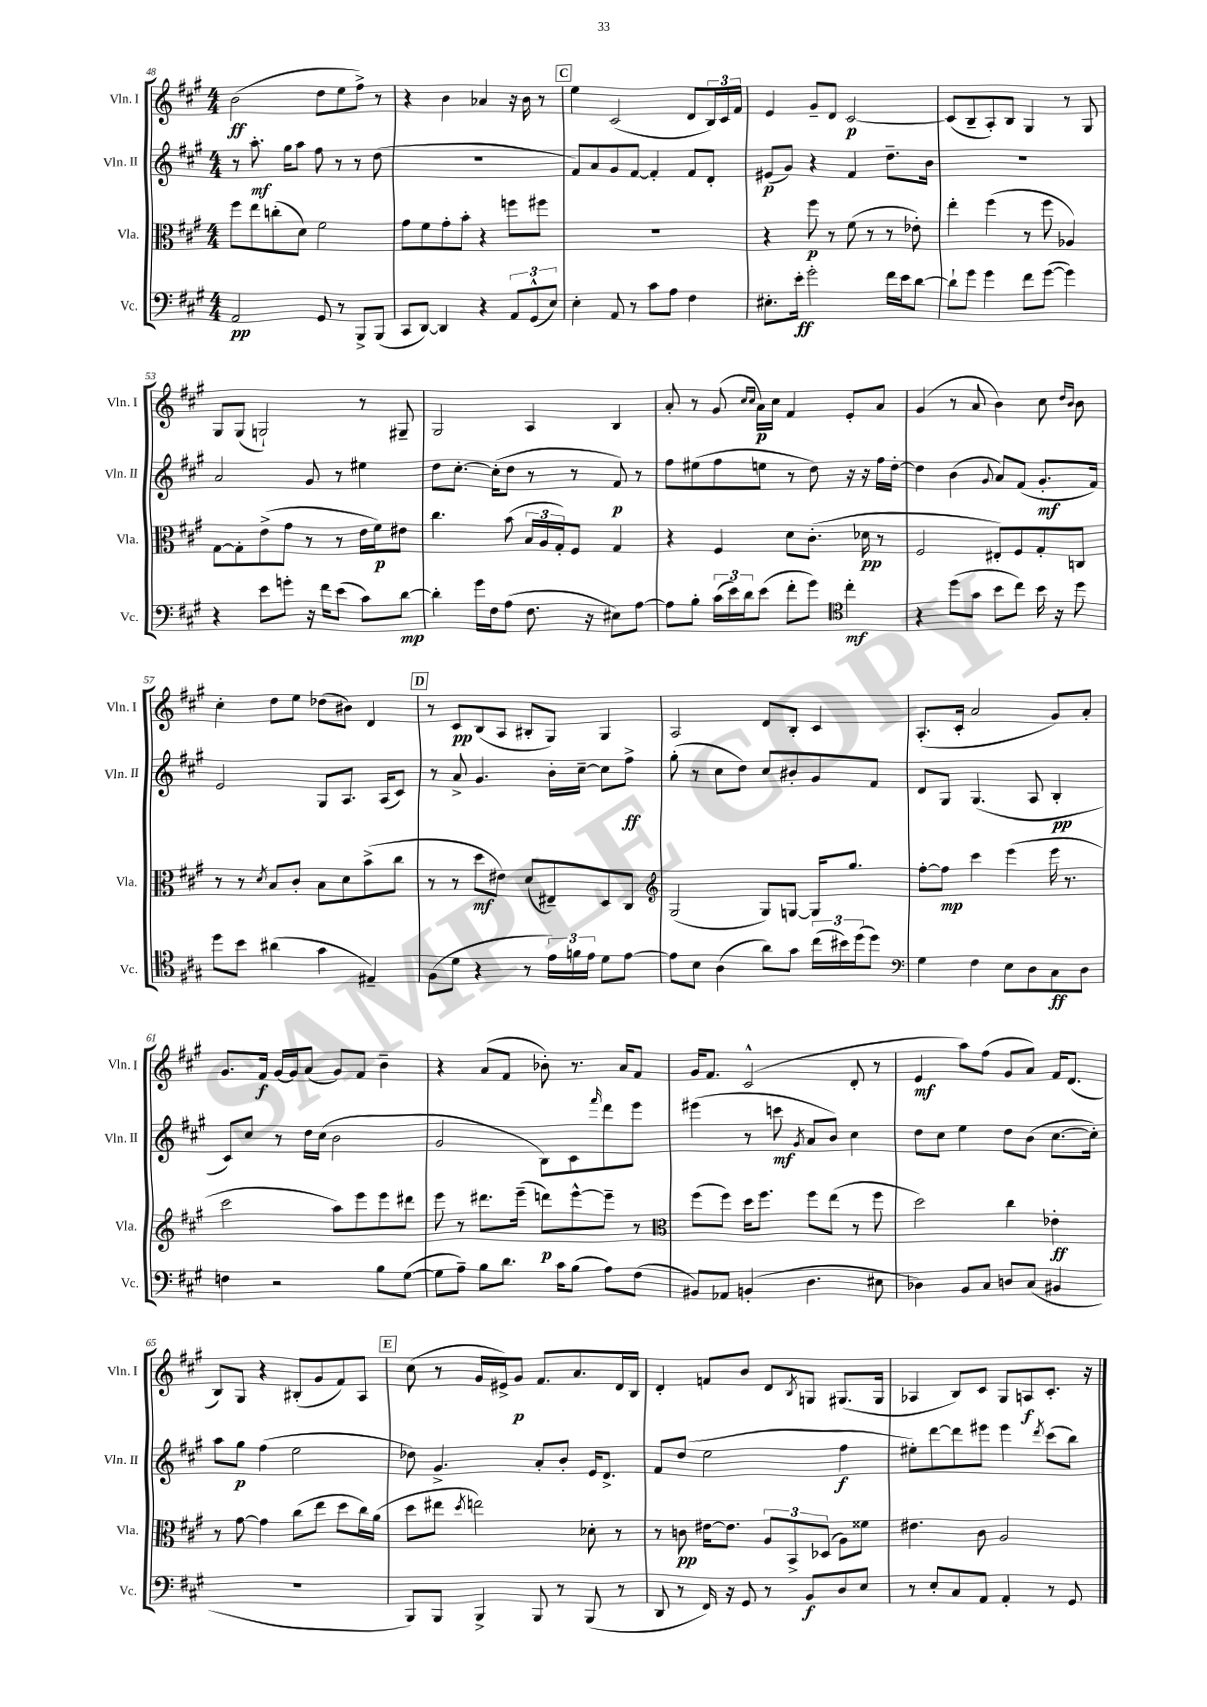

**kern	**kern	**kern	**kern
*staff4	*staff3	*staff2	*staff1
*clefF4	*clefC3	*clefG2	*clefG2
*k[f#c#g#]	*k[f#c#g#]	*k[f#c#g#]	*k[f#c#g#]
*M4/4	*M4/4	*M4/4	*M4/4
2AA/	8ff#\L	8r	(2b\
.	8ee\	8.aa'\	.
.	(8cc'\	.	.
.	.	16gg#\LK	.
.	8d\J)	8aa\J	.
8GG#/	2f#\	8ff#\	8dd\L
8r	.	8r	8ee\
8BBB^/L	.	8r	8ff#^\J)
(8BBB/J	.	(8dd\	8r
=	=	=	=
8CC#/L	8g#\L	1r	4r
[8DD/J)	8f#\	.	.
4DD/]	8g#'\	.	4b\
.	8b'\J	.	.
4r	4r	.	4a-/
12AA/L	8ff\L	.	16r
.	.	.	16b\
(12GG#^^/	.	.	.
.	8ff#\J	.	8r
12E/J)	.	.	.
=	=	=	=
4E'\	1r	8f#/L)	4ee\
.	.	8a/	.
8AA/	.	8g#/	(2c#/
8r	.	[8f#/J	.
8c#\L	.	4f#'/]	.
8A\J	.	.	.
4F#\	.	8f#/L	8d/L
.	.	8d'/J	24B/L)
.	.	.	24c#/
.	.	.	24f#/JJ
=	=	=	=
8.E#'\L	4r	(8e#/L	4e/
.	.	8g#/J)	.
16e'\Jk	.	.	.
2g#'\	8ff#\	4r	8g#~/L
.	8r	.	8d/J
.	(8f#\	4f#/	[2c#/
.	8r	.	.
16f#\LL	8r	8.dd~\L	.
16e\J	.	.	.
[8d\J	8e-'\)	.	.
.	.	16b\Jk	.
=	=	=	=
8d`\]L	4ee'\	1r	(8c#/]L
8g#\J	.	.	8B~/
4g#\	(4ff#\	.	8A'/)
.	.	.	8B/J
8f#\L	8r	.	4G#/
([8g#\J	8ff#\	.	.
4g#\])	4A-/)	.	8r
.	.	.	8G#/
=	=	=	=
4r	[8G#\L	2a/	8G#/L
.	8G#'\]	.	(8G#/J
8e\L	(8e^\	.	2G`/)
8g'\J	8g#\J	.	.
16r	8r	8g#/	.
16f#\LK	.	.	.
(8e\J	8r	8r	.
8c#\L)	16e\LL	4ee#\	8r
.	16f#\J)	.	.
[8d\J	8e#\J	.	8G#~/
=	=	=	=
4d'\]	4.cc#\	8dd\L	2G#/
.	.	[8.cc#'\J	.
16g#\LL	.	.	.
16F#\J	.	(16cc#'\]LK	.
(8A\J	(8b\	8dd\J	.
8.F#\	24B/LL	8r	4A/
.	24A/	.	.
.	24G#'/J)	.	.
.	8F#/J	8r	.
16r	.	.	.
8E#\L)	4G#/	8f#/)	4B/
[8A\J	.	8r	.
=	=	=	=
8A\]L	4r	8ff#\L	8a'/
8B'\J	.	(8ee#\	8r
(24c#\LL	4F#/	8ff#\	(8g#/
24e\)	.	.	.
24d\J	.	.	.
.	.	.	16qqcc#/LL
.	.	.	16qqcc#/JJ
(8e\J	.	8ee\J	16a\LL)
.	.	.	16cc#\JJ
8f#'\L	8d\L	8r	4f#/
8g#\J)	(8.c#'\J	8dd\)	.
*clefC4	*	*	*
4cc#'\	.	16r	8e'/L
.	16d-\	16r	.
.	8r	16ff#\LL	8a/J
.	.	[16dd'\JJ	.
=	=	=	=
4r	2F#/	4dd\]	(4g#/
(8dd\L	.	(4b\	8r
8g#\J	.	.	8a/
.	.	8qqg#/	.
8b\L	8E#'/L)	8a/L)	4b\)
8cc#\J)	8F#/	(8f#/J	.
16b\	8G#'/	8.g#'/L	8cc#\
16r	.	.	.
.	.	.	16qqdd/LL
.	.	.	16qqb/JJ
8dd\	8C/J	.	8b\
.	.	16f#/Jk)	.
=	=	=	=
8dd\L	8r	2e/	4cc#'\
8b\J	8r	.	.
.	8qd/	.	.
(4a#\	8B/L	.	8dd\L
.	8c#'/J	.	8ee\J
4g#\	8B\L	8G#/L	(8dd-\L
.	8d\	8.A/J	8b#\J)
4E#~/)	(8b^\	.	4d/
.	.	(16A/LK	.
.	8cc#\J	8c#/J)	.
=	=	=	=
(8F#\L	8r	8r	8r
8d\J	8r	8a^/	8c#/L
4r	8dd\L	4.g#/	(8B/
.	8e#\J)	.	8A/J
8r	(8d/L	.	8B#'/L
24e\LL)	8E#~/)	16b'\LL	8G#/J)
24f\	.	.	.
.	.	[16cc#~\JJ	.
24e\JJ	.	.	.
8d\L	8D/	8cc#\]L	4G#/
[8e\J	8C#/J	8ff#^\J	.
=	=	=	=
*	*clefG2	*	*
8e\]L	(2G#/	(8gg#'\	2A/
8B\J	.	8r	.
(4A\	.	8cc#\L	.
.	.	8dd\J)	.
8a\L)	8G#/L)	8cc#/L	8d/L
8g#\J	[8G/J	8b#'/	8B'/J
(24cc#\LL	16G/]LK	8g#/	4c#/
24b#\)	.	.	.
.	8.gg#/J	.	.
(24dd\J	.	.	.
8dd\J)	.	8f#/J	.
=	=	=	=
*clefF4	*	*	*
4G#\	[8ff#'\L	8d/L	(8.A'/L
.	8ff#\]J	8G#/J	.
.	.	.	16c#'/Jk
4F#\	4ccc#\	(4.G#/	2a/
8E\L	(4eee\	.	.
8D\	.	8A/	.
8C#\	16eee\	4B'/	8g#/L)
.	8.r	.	.
8D\J	.	.	8a'/J
=	=	=	=
4F\	2ccc#\	8c#/L)	8.g#/L
.	.	8cc#/J	.
.	.	.	16f#/Jk
2r	.	8r	[16g#/LL
.	.	.	16g#/]J
.	.	16dd\LL	(8a/J
.	.	(16cc#\JJ	.
.	8aa\L)	2b\	8g#/L)
.	8eee\	.	8f#/J
8B\L	8eee\	.	4b~\
([8G#\J	8ddd#\J	.	.
=	=	=	=
8G#\]L	8eee\	2g#/	4r
8A~\J)	8r	.	.
8B\L	8.ddd#\L	.	(8a/L
8.d\J	.	.	8f#/J
.	(16eee~\Jk	.	.
.	8ddd\L)	8B\L)	8b-'\)
16c#\LK	.	.	.
(8B\J	[8eee^^\	8c#\	8.r
.	.	16qqfff#/	.
8A\L)	8eee~\]J	8ddd\	.
.	.	.	16a/LK
(8F#\J	8r	8eee\J	8f#/J
=	=	=	=
*	*clefC3	*	*
8BB#/L)	(8ff#\L	(4eee#\	16g#/LK
.	.	.	8.f#/J
8AA-/J	8ff#\J)	.	.
(4BB'/	16dd\LK	8r	(2c#^^/
.	8.ff#\J	.	.
.	.	8ccc\	.
.	.	8qg#/	.
4.D\	8ff#\L	8a/L	.
.	(8ee\J	8b/J)	.
.	8r	4cc#\	8d'/
8E#\	8ff#\	.	8r
=	=	=	=
4D-\)	2dd\)	8dd\L	4e/
.	.	8cc#\J	.
8BB/L	.	4ee\	8aa\L)
8C#/J	.	.	(8ff#\J
8D/L	4cc#\	8dd\L	8g#/L
(8C#/J	.	(8b\J	8a/J)
4BB#/	4e-'\	[8.cc#\L	16f#/LK
.	.	.	(8.d/J
.	.	16cc#'\]Jk)	.
=	=	=	=
1r	8r	8aa\L	8B/L)
.	[8g#\	8gg#\J	8G#/J
.	4g#\]	(4ff#\	4r
.	(8cc#\L	2ee\	(8B#'/L
.	8ee\J	.	8g#/
.	8dd\L	.	8f#/)
.	16cc#\L)	.	8A/J
.	(16a\JJ	.	.
=	=	=	=
8BBB/L)	8dd\L	8dd-\)	(8cc#\
8BBB/J	8ee#\J	4.g#^/	8r
.	8qdd/	.	.
4BBB^/	2ee\)	.	16g#/LL
.	.	.	16e#^/J)
.	.	.	8g#/J
8BBB/	.	8a'/L	8.f#/L
8r	.	8b'/J	.
.	.	.	8.a/
(8BBB/	8d-'\	16e/LK	.
.	.	8.d^/J	.
8r	8r	.	16d/L
.	.	.	16B/JJ
=	=	=	=
8DD/	8r	8f#/L	4d'/
8r	8c\	(8dd/J	.
16FF#/)	[16e#\LK	2ee\	8f/L
16r	8.e#\]J	.	.
8GG#/	.	.	8b/J
8r	12A/L	.	8d/L
.	12BB^/	.	.
.	.	.	8qB/
8BB/L	.	.	8G/J
.	(12D-/J	.	.
8D/	8A\L)	4ff#\	(8.G#/L
8E/J	8f##\J	.	.
.	.	.	16G#/Jk
=	=	=	=
8r	4.e#\	8ee#'\L)	4A-/
8E'/L	.	[8ddd\	.
8C#/	.	8ddd\]	8B/L)
8AA/J	8c#\	8eee#\J	8c#/J
4AA'/	2A/	4eee#\	8G#/L
.	.	.	8A/
.	.	8qddd/	.
8r	.	(8ccc#\L	8.c#'/J
8GG#/	.	8bb\J)	.
.	.	.	16r
==	==	==	==
*-	*-	*-	*-
